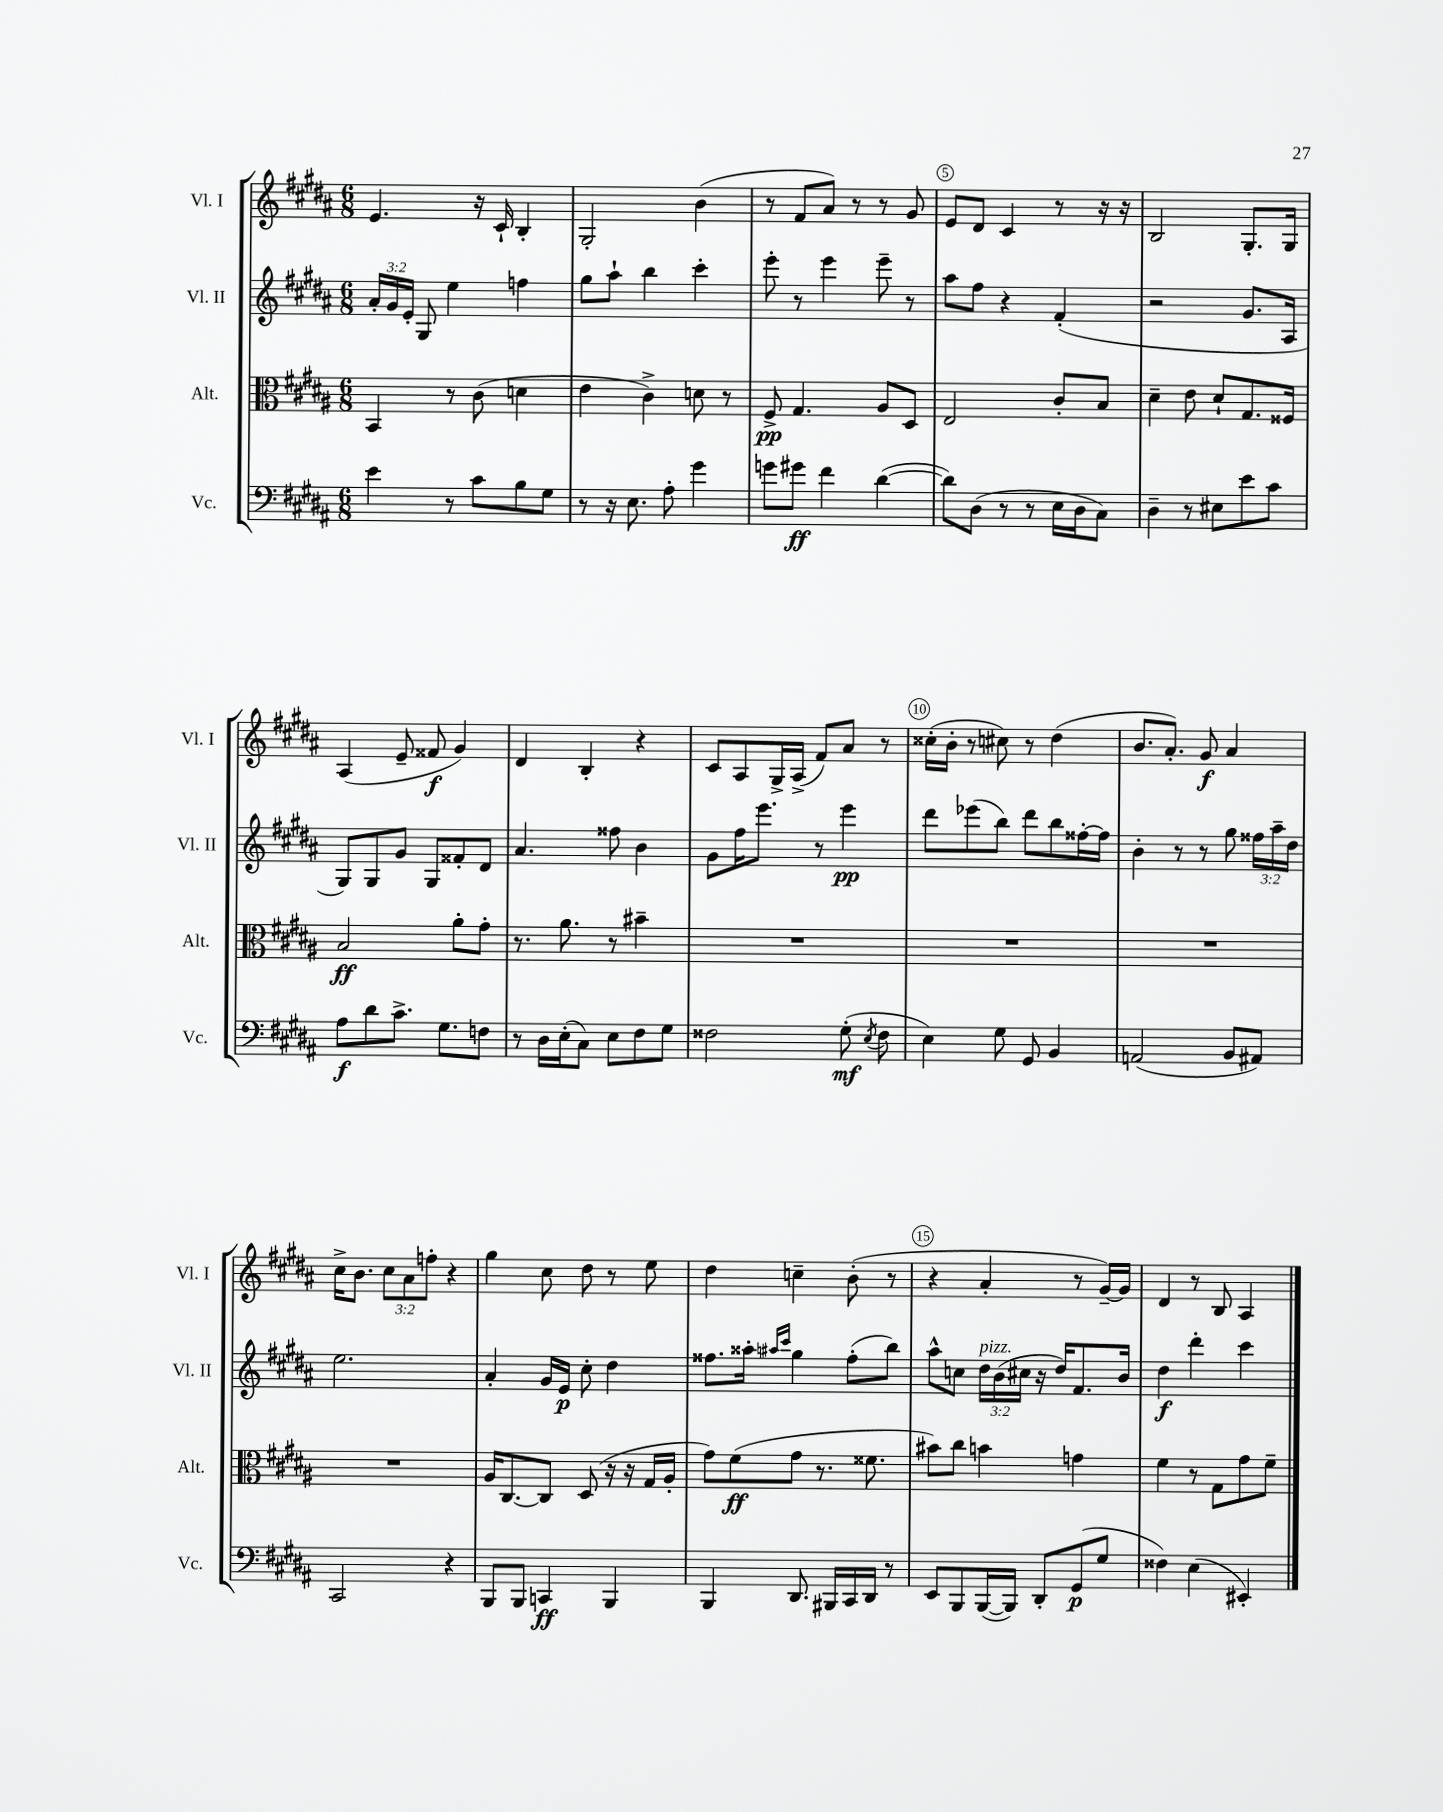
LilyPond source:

<<
\new StaffGroup <<
\new Staff = "s0" \with { instrumentName = "Vl. I" shortInstrumentName = "Vl. I" } {
    \clef treble \key b \major \numericTimeSignature \time 6/8 \override Staff.TupletNumber.text = #tuplet-number::calc-fraction-text
    \autoBeamOff e'4. r16 cis'16-! b4-. |
    gis2-. b'4( |
    r8 fis'8[ ais'8]) r8 r8 gis'8 |
    e'8[ dis'8] cis'4 r8 r16 r16 |
    b2 gis8.[-. gis16] |
    ais4( e'8-- fisis'8\f gis'4) |
    dis'4 b4-. r4 |
    cis'8[ ais8 gis16-> ais16]->( fis'8[) ais'8] r8 |
    cisis''16[-.( b'16]-. r8 cis''8) r8 dis''4( |
    b'8.[ ais'8.]-.) gis'8\f ais'4 |
    cis''16[-> b'8.] \tuplet 3/2 { cis''8[ ais'8 f''8]-. } r4 |
    gis''4 cis''8 dis''8 r8 e''8 |
    dis''4 c''4-- b'8-.( r8 |
    r4 ais'4-. r8 gis'16[~--) gis'16] |
    dis'4 r8 b8 ais4 \bar "|." |
}
\new Staff = "s1" \with { instrumentName = "Vl. II" shortInstrumentName = "Vl. II" } {
    \clef treble \key b \major \numericTimeSignature \time 6/8 \override Staff.TupletNumber.text = #tuplet-number::calc-fraction-text
    \autoBeamOff \tuplet 3/2 { ais'16[-. gis'16 e'16]-. } gis8 e''4 f''4 |
    gis''8[ ais''8]-! b''4 cis'''4-. |
    e'''8-. r8 e'''4 e'''8-- r8 |
    ais''8[ fis''8] r4 fis'4-.( |
    r2 gis'8.[ ais16] |
    gis8[) gis8 gis'8] gis8[ fisis'8-. dis'8] |
    ais'4. fisis''8 b'4 |
    gis'8[ fis''16 e'''8.] r8 e'''4\pp |
    dis'''8[ ees'''8( b''8]) dis'''8[ b''8 fisis''16~-. fisis''16] |
    b'4-. r8 r8 gis''8 \tuplet 3/2 { fisis''16[ ais''16-- dis''16] } |
    e''2. |
    ais'4-. gis'16[ e'16]\p cis''8-. dis''4 |
    fisis''8.[ aisis''16]-. \grace { ais''16[ cis'''16] } gis''4 fisis''8[-.( b''8]) |
    ais''8[-^ c''8] \tuplet 3/2 { dis''16[^\markup { \italic "pizz." } b'16( cis''16] } r16 dis''16[) fis'8. b'16] |
    dis''4\f dis'''4-. cis'''4 \bar "|." |
}
\new Staff = "s2" \with { instrumentName = "Alt." shortInstrumentName = "Alt." } {
    \clef alto \key b \major \numericTimeSignature \time 6/8
    \autoBeamOff b,4 r8 cis'8( d'4 |
    e'4 cis'4->) d'8 r8 |
    fis8->\pp gis4. ais8[ dis8] |
    e2 cis'8[-. b8] |
    dis'4-- e'8 dis'8[-! gis8. fisis16] |
    b2\ff ais'8[-. gis'8]-. |
    r8. ais'8. r8 bis'4-- |
    R2. |
    R2. |
    R2. |
    R2. |
    ais16[ cis8.~ cis8] dis8( r16 r16 gis16[ ais16]-. |
    gis'8[) fis'8\ff( gis'8] r8. fisis'8. |
    bis'8[) cis''8] b'4 g'4 |
    fis'4 r8 gis8[ gis'8 fis'8]-- \bar "|." |
}
\new Staff = "s3" \with { instrumentName = "Vc." shortInstrumentName = "Vc." } {
    \clef bass \key b \major \numericTimeSignature \time 6/8
    \autoBeamOff e'4 r8 cis'8[ b8 gis8] |
    r8 r16 e8. ais8-. gis'4 |
    g'8[ gis'8]\ff fis'4 dis'4~( |
    dis'8[) dis8]( r8 r8 e16[ dis16 cis8]) |
    dis4-- r8 eis8[ e'8 cis'8] |
    ais8[\f dis'8 cis'8.]-> gis8.[ f8] |
    r8 dis16[ e16-.( cis8]) e8[ fis8 gis8] |
    fisis2 gis8-.\mf( \acciaccatura { e8 } fisis8 |
    e4) gis8 gis,8 b,4 |
    a,2( b,8[ ais,8]) |
    cis,2 r4 |
    b,,8[ b,,8] c,4\ff b,,4 |
    b,,4 dis,8. bis,,16[ cis,16 dis,16] r8 |
    e,8[ b,,8 b,,16~( b,,16]) dis,8[-. gis,8\p( gis8] |
    fisis4) e4( eis,4-.) \bar "|." |
}
>>
>>
\layout { \context { \Score currentBarNumber = #2 \override BarNumber.break-visibility = ##(#f #t #t) barNumberVisibility = #(every-nth-bar-number-visible 5) \override BarNumber.stencil = #(make-stencil-circler 0.1 0.3 ly:text-interface::print) } }
